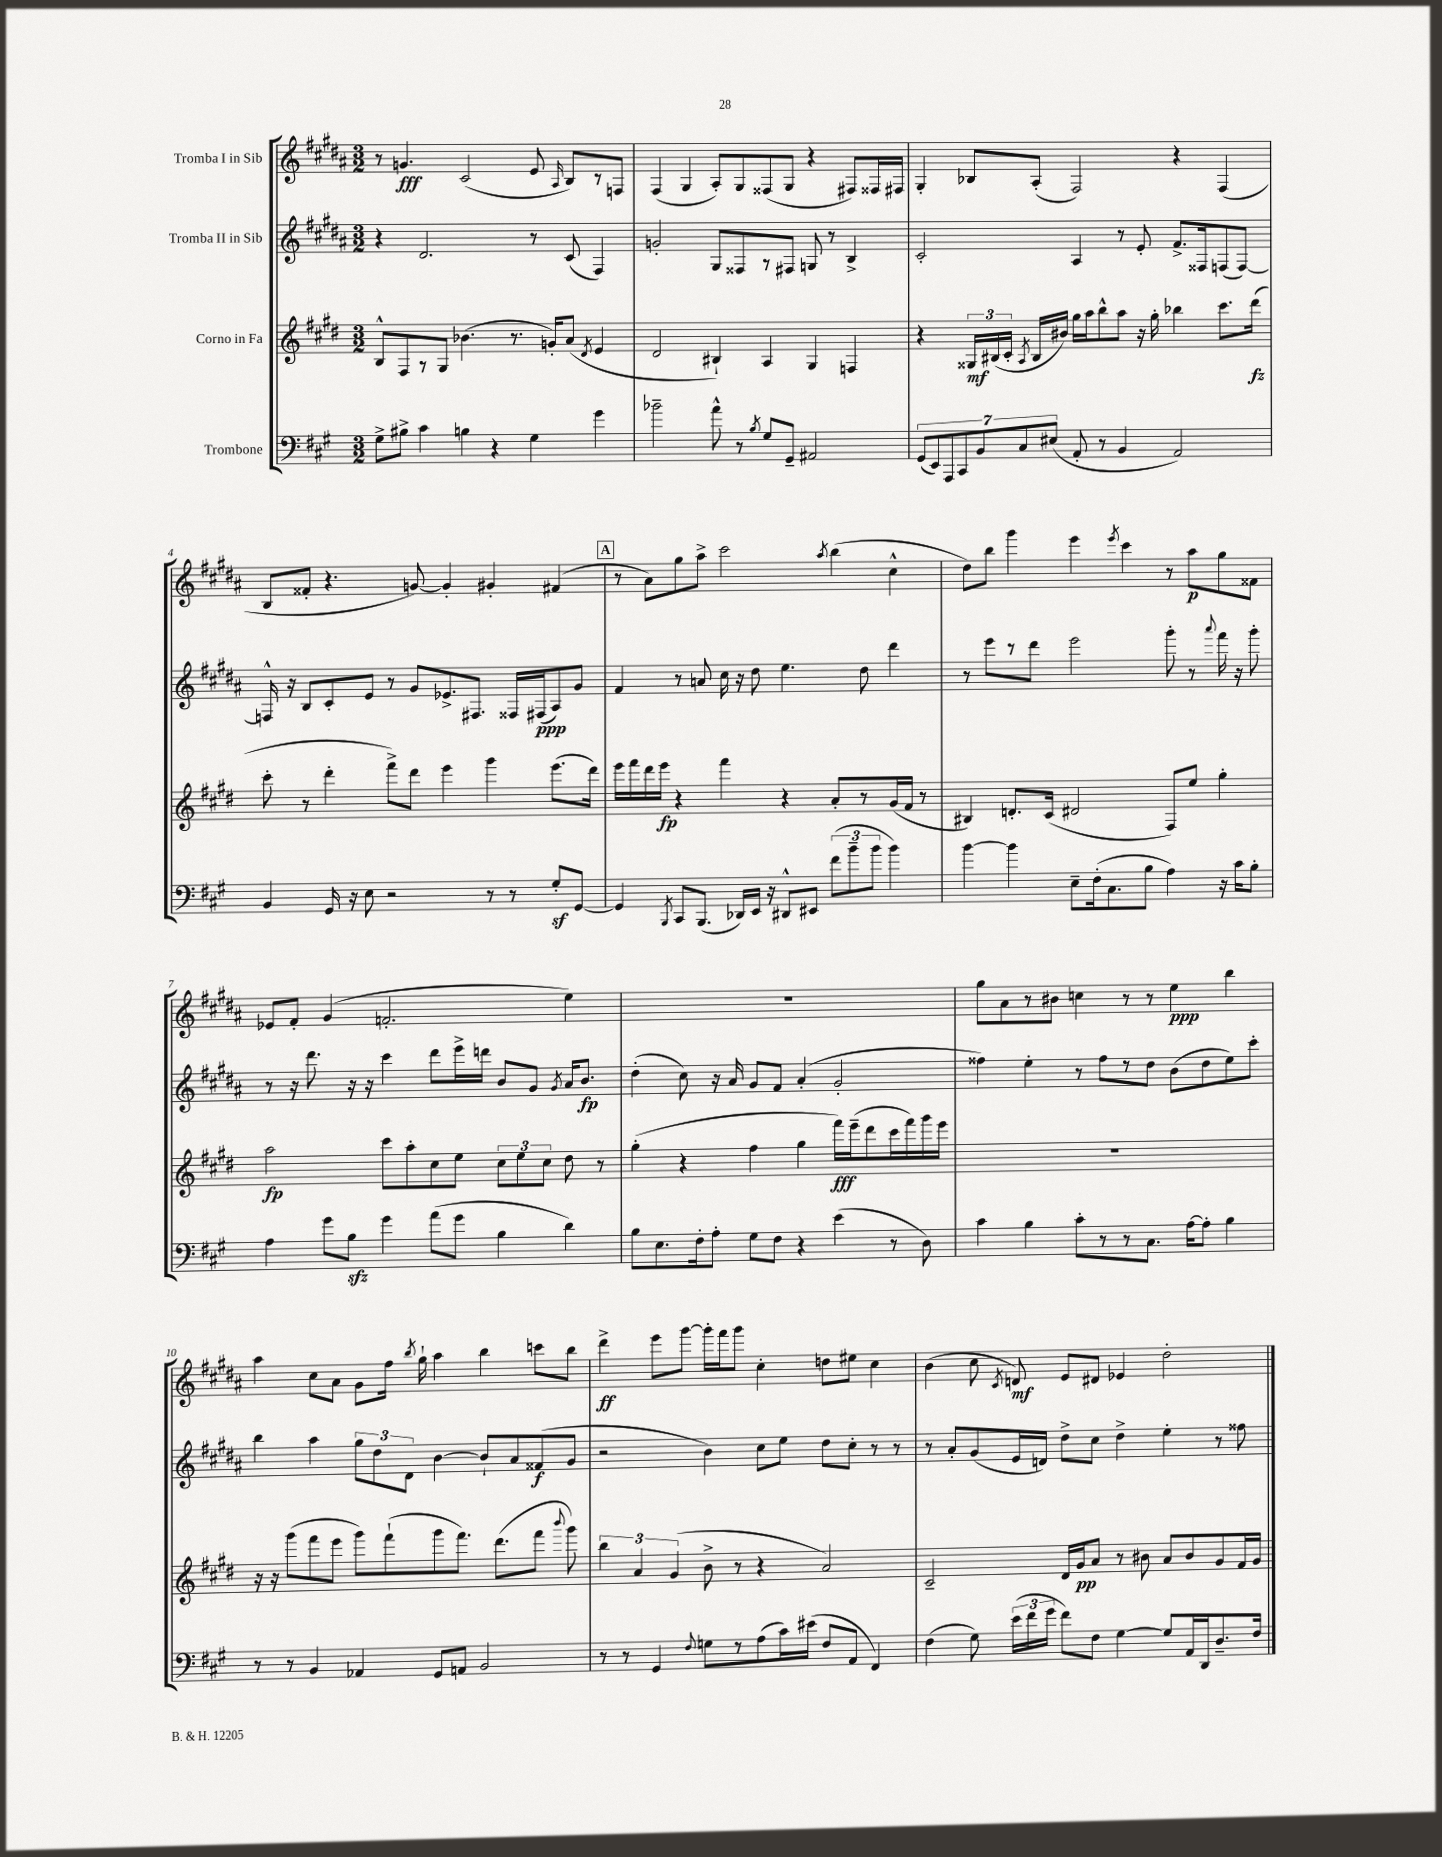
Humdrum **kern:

**kern	**kern	**dynam	**kern	**dynam	**kern	**dynam
*part4	*part3	*part3	*part2	*part2	*part1	*part1
*staff4	*staff3	*staff3	*staff2	*staff2	*staff1	*staff1
*I"Trombone	*I"Corno in Fa	*	*I"Tromba II in Sib	*	*I"Tromba I in Sib	*
*clefF4	*clefG2	*	*clefG2	*	*clefG2	*
*k[f#c#g#]	*k[f#c#g#d#]	*	*k[f#c#g#d#a#]	*	*k[f#c#g#d#a#]	*
*M3/2	*M3/2	*	*M3/2	*	*M3/2	*
=1	=1	=1	=1	=1	=1	=1
8G#^\L	8B^^/L	.	4r	.	8r	.
8B#X^\J	8F#/	.	.	.	4.gn/	fff
4c#\	8r	.	2.d#/	.	.	.
.	8G#/J	.	.	.	.	.
4Bn\	(4.b-X\	.	.	.	(2c#/	.
4r	.	.	.	.	.	.
.	8.r	.	.	.	.	.
4G#\	.	.	8r	.	8e/	.
.	16gn'/KL)	.	.	.	.	.
.	.	.	.	.	16qqA#/	.
.	(8a/J	.	(8c#/	.	8B/L)	.
.	8qd#/	.	.	.	.	.
4g#\	4e/	.	4F#/)	.	8r	.
.	.	.	.	.	8Fn/J	.
=2	=2	=2	=2	=2	=2	=2
2b-X~\	2d#/	.	2gn'/	.	(4F#/	.
.	.	.	.	.	4G#/	.
8a^^\	4B#X`/)	.	8G#/L	.	8A#'/L)	.
8r	.	.	8F##X/	.	8G#/	.
8qB/	.	.	.	.	.	.
8G#/L	4A/	.	8r	.	(8F##X/	.
8GG#~/J	.	.	8F#X/J	.	8G#/J	.
2AA#X/	4G#/	.	8Gn/	.	4r	.
.	.	.	8r	.	.	.
.	4Fn/	.	4B^/	.	8F#X/L)	.
.	.	.	.	.	16F##X/L	.
.	.	.	.	.	16F#X/JJ	.
=3	=3	=3	=3	=3	=3	=3
(14GG#/L	4r	.	2c#'/	.	4G#'/	.
14EE/)	.	.	.	.	.	.
14AAA/	.	.	.	.	.	.
14CC#/	.	.	.	.	.	.
.	24G##X/LL	mf	.	.	8B-X/L	.
14BB/	.	.	.	.	.	.
.	(24B#X/	.	.	.	.	.
.	24c#'/JJ	.	.	.	.	.
14C#/	.	.	.	.	.	.
.	8qA/	.	.	.	.	.
.	16B#/LL	.	.	.	(8A#'/J	.
(14E#X/J	.	.	.	.	.	.
.	16b#X/JJ)	.	.	.	.	.
8AA'/	16gg#\LL	.	4A#/	.	2F#/)	.
.	16aa\J	.	.	.	.	.
8r	8bb^^\	.	.	.	.	.
4BB/	8aa\J	.	8r	.	.	.
.	16r	.	8e'/	.	.	.
.	16gg#'\	.	.	.	.	.
2AA/)	4bb-X\	.	8.f#^/L	.	4r	.
.	.	.	16F##X/k	.	.	.
.	8.ccc#\L	.	(8Fn/	.	(4F#/	.
.	.	.	[8F/J)	.	.	.
.	(16ddd#\Jk	fz	.	.	.	.
!!LO:LB:g=z
=4	=4	=4	=4	=4	=4	=4
4BB/	8ccc#'\	.	16Fn^^/]	.	8B/L	.
.	.	.	16r	.	.	.
.	8r	.	8B/L	.	8f##X'/J	.
16GG#/	4ddd#'\	.	8c#'/	.	4.r	.
16r	.	.	.	.	.	.
8E\	.	.	8e/J	.	.	.
2r	8fff#^\L)	.	8r	.	.	.
.	8ddd#\J	.	8g#/L	.	[8gn/)	.
.	4eee\	.	8.e-X^/	.	4g'/]	.
.	.	.	8.F#X/J	.	.	.
8r	4ggg#\	.	.	.	4g#X'/	.
8r	.	.	16F##X/LL	.	.	.
.	.	.	(16F#X/J	ppp	.	.
8G#z'/L	(8.eee\L	.	8A#/)	.	(4f#X/	.
[8GG#/J	.	.	8g#/J	.	.	.
.	16ddd#\Jk)	.	.	.	.	.
!!LO:REH:place=s1:t=A
=5	=5	=5	=5	=5	=5	=5
4GG#/]	16eee\LL	.	4f#/	.	8r	.
.	16fff#\	.	.	.	.	.
.	16ddd#\	.	.	.	8a#\L)	.
.	16eee\JJ	fp	.	.	.	.
8qBBB/	.	.	.	.	.	.
8CC#/L	4r	.	8r	.	8gg#\	.
(8.BBB/J	.	.	8an/	.	8aa#^\J	.
.	4fff#\	.	16cc#\	.	2ccc#\	.
16DD-X/LL)	.	.	16r	.	.	.
16EE/JJ	.	.	8dd#\	.	.	.
16r	.	.	.	.	.	.
8DD#X^^/L	4r	.	4.ee\	.	.	.
8EE#X/J	.	.	.	.	.	.
.	.	.	.	.	8qaa#/	.
(12f#\L	8a'/L	.	.	.	(4bb\	.
12b~\	.	.	.	.	.	.
.	8r	.	8dd#\	.	.	.
12b\J	.	.	.	.	.	.
4b\)	(16g#/L	.	4ddd#\	.	4cc#^^\	.
.	16f#/JJ	.	.	.	.	.
.	8r	.	.	.	.	.
=6	=6	=6	=6	=6	=6	=6
[4b\	4B#X/)	.	8r	.	8dd#\L)	.
.	.	.	8eee\L	.	8bb\J	.
4b\]	8.dn'/L	.	8r	.	4ggg#\	.
.	.	.	8ddd#\J	.	.	.
.	(16c#/Jk	.	.	.	.	.
8E~\L	2d#X/	.	2eee\	.	4eee\	.
(16F#'\k	.	.	.	.	.	.
8.C#\	.	.	.	.	.	.
.	.	.	.	.	8qeee/	.
.	.	.	.	.	4ccc#\	.
8B\J	.	.	.	.	.	.
4A\)	8F#/L)	.	8ggg#'\	.	8r	.
.	8ee/J	.	8r	.	8aa#\L	p
.	.	.	8qqaaa#/	.	.	.
16r	4gg#'\	.	16fff#\	.	8gg#\	.
16c#\KL	.	.	16r	.	.	.
8B'\J	.	.	8ggg#'\	.	8f##X\J	.
!!LO:LB:g=z
=7	=7	=7	=7	=7	=7	=7
4A\	2aa\	fp	8r	.	8e-X/L	.
.	.	.	16r	.	8f#'/J	.
.	.	.	8.ddd#\	.	.	.
8g#\L	.	.	.	.	(4g#/	.
8Bzz\J	.	.	16r	.	.	.
.	.	.	16r	.	.	.
4g#\	8ccc#\L	.	4ccc#\	.	2.fn'/	.
.	8aa'\	.	.	.	.	.
(8a\L	8cc#\	.	8ddd#\L	.	.	.
8g#\J	8ee\J	.	16eee^\L	.	.	.
.	.	.	16dddn\JJ	.	.	.
4B\	12cc#\L	.	8b/L	.	.	.
.	12ee\	.	.	.	.	.
.	.	.	8g#/J	.	.	.
.	12cc#\J	.	.	.	.	.
.	.	.	8qg#/	.	.	.
4d\)	8dd#\	.	16a#/KL	.	4ee\)	.
.	.	.	8.b/J	fp	.	.
.	8r	.	.	.	.	.
=8	=8	=8	=8	=8	=8	=8
8B\L	(4gg#'\	.	(4dd#'\	.	1.r	.
8.E\	.	.	.	.	.	.
.	4r	.	8cc#\)	.	.	.
16F#'\k	.	.	.	.	.	.
8A'\J	.	.	16r	.	.	.
.	.	.	16a#/	.	.	.
8G#\L	4ff#\	.	8g#/L	.	.	.
8F#\J	.	.	8f#/J	.	.	.
4r	4gg#\	.	(4a#'/	.	.	.
(4e\	16fff#\LL)	fff	2g#'/	.	.	.
.	(16eee~\J	.	.	.	.	.
.	8ddd#\	.	.	.	.	.
8r	16ccc#\L	.	.	.	.	.
.	16fff#\)	.	.	.	.	.
8D\)	16ggg#\	.	.	.	.	.
.	16eee\JJ	.	.	.	.	.
=9	=9	=9	=9	=9	=9	=9
4c#\	1.r	.	4ff##X\)	.	8gg#\L	.
.	.	.	.	.	8a#\	.
4B\	.	.	4ee'\	.	8r	.
.	.	.	.	.	8b#X\J	.
8c#'\L	.	.	8r	.	4ccn\	.
8r	.	.	8ff##\L	.	.	.
8r	.	.	8r	.	8r	.
8.C#\J	.	.	8dd#\J	.	8r	.
.	.	.	(8b\L	.	4ee\	ppp
[16A\KL	.	.	.	.	.	.
8A'\J]	.	.	8dd#\	.	.	.
4B\	.	.	8ee\)	.	4bb\	.
.	.	.	8ccc#'\J	.	.	.
!!LO:LB:g=z
=10	=10	=10	=10	=10	=10	=10
8r	16r	.	4bb\	.	4aa#\	.
.	16r	.	.	.	.	.
8r	(8ggg#\L	.	.	.	.	.
4BB/	8fff#\	.	4aa#\	.	8cc#\L	.
.	8eee\J	.	.	.	8a#\J	.
4AA-X/	8ggg#\L)	.	12gg#\L	.	8g#\L	.
.	.	.	12dd#\	.	.	.
.	(8fff#`\	.	.	.	16ff#\Jk	.
.	.	.	12d#\J	.	.	.
.	.	.	.	.	8qbb/	.
.	.	.	.	.	16gg#`\	.
8GG#/L	8ggg#\	.	[4b\	.	4aa#\	.
8AAn/J	8.fff#\J)	.	.	.	.	.
2BB/	.	.	8b`/L]	.	4bb\	.
.	(8.ddd#\L	.	.	.	.	.
.	.	.	8a#/	.	.	.
.	8fff#\J	.	(8f##X/	f	8cccn\L	.
.	8qqbbb/	.	.	.	.	.
.	8ggg#\)	.	8g#/J	.	8bb\J	.
=11	=11	=11	=11	=11	=11	=11
8r	6bb\	.	2r	.	4ddd#^\	ff
8r	.	.	.	.	.	.
.	6a/	.	.	.	.	.
4GG#/	.	.	.	.	8eee\L	.
.	(6g#/	.	.	.	.	.
.	.	.	.	.	[8ggg#\J	.
8qqF#/	.	.	.	.	.	.
8Gn\L	8b^\	.	4b\)	.	16ggg#'\LL]	.
.	.	.	.	.	16fff#\J	.
8r	8r	.	.	.	8ggg#\J	.
(8A\	4r	.	8cc#\L	.	4cc#'\	.
16c#\L)	.	.	8ee\J	.	.	.
(16e#X\JJ	.	.	.	.	.	.
8F#/L	2a/)	.	8dd#\L	.	8ddn\L	.
8AA/J	.	.	8cc#'\J	.	8ee#X\J	.
4FF#/)	.	.	8r	.	4cc#\	.
.	.	.	8r	.	.	.
=12	=12	=12	=12	=12	=12	=12
(4F#\	2c#~/	.	8r	.	(4b\	.
.	.	.	8a#'/L	.	.	.
8G#\)	.	.	(8g#/	.	8cc#\	.
.	.	.	.	.	8qc#/	.
(24e\LL	.	.	16e/L	.	8dn/)	mf
24f#\	.	.	.	.	.	.
.	.	.	16dn/JJ)	.	.	.
24g#\JJ	.	.	.	.	.	.
8f#\L)	16d#/LL	.	8dd#^\L	.	8e/L	.
.	16g#/J	pp	.	.	.	.
8F#\J	8a/J	.	8cc#\J	.	8d#X/J	.
[4G#\	8r	.	4dd#^\	.	4e-X/	.
.	8b#X\	.	.	.	.	.
8G#/L]	8a/L	.	4ee'\	.	2dd#'\	.
16AA/L	8b#/	.	.	.	.	.
16DD/J	.	.	.	.	.	.
8.D~/	8g#/	.	8r	.	.	.
.	16f#/L	.	8ff##X\	.	.	.
16F#/Jk	16g#/JJ	.	.	.	.	.
==	==	==	==	==	==	==
*-	*-	*-	*-	*-	*-	*-
